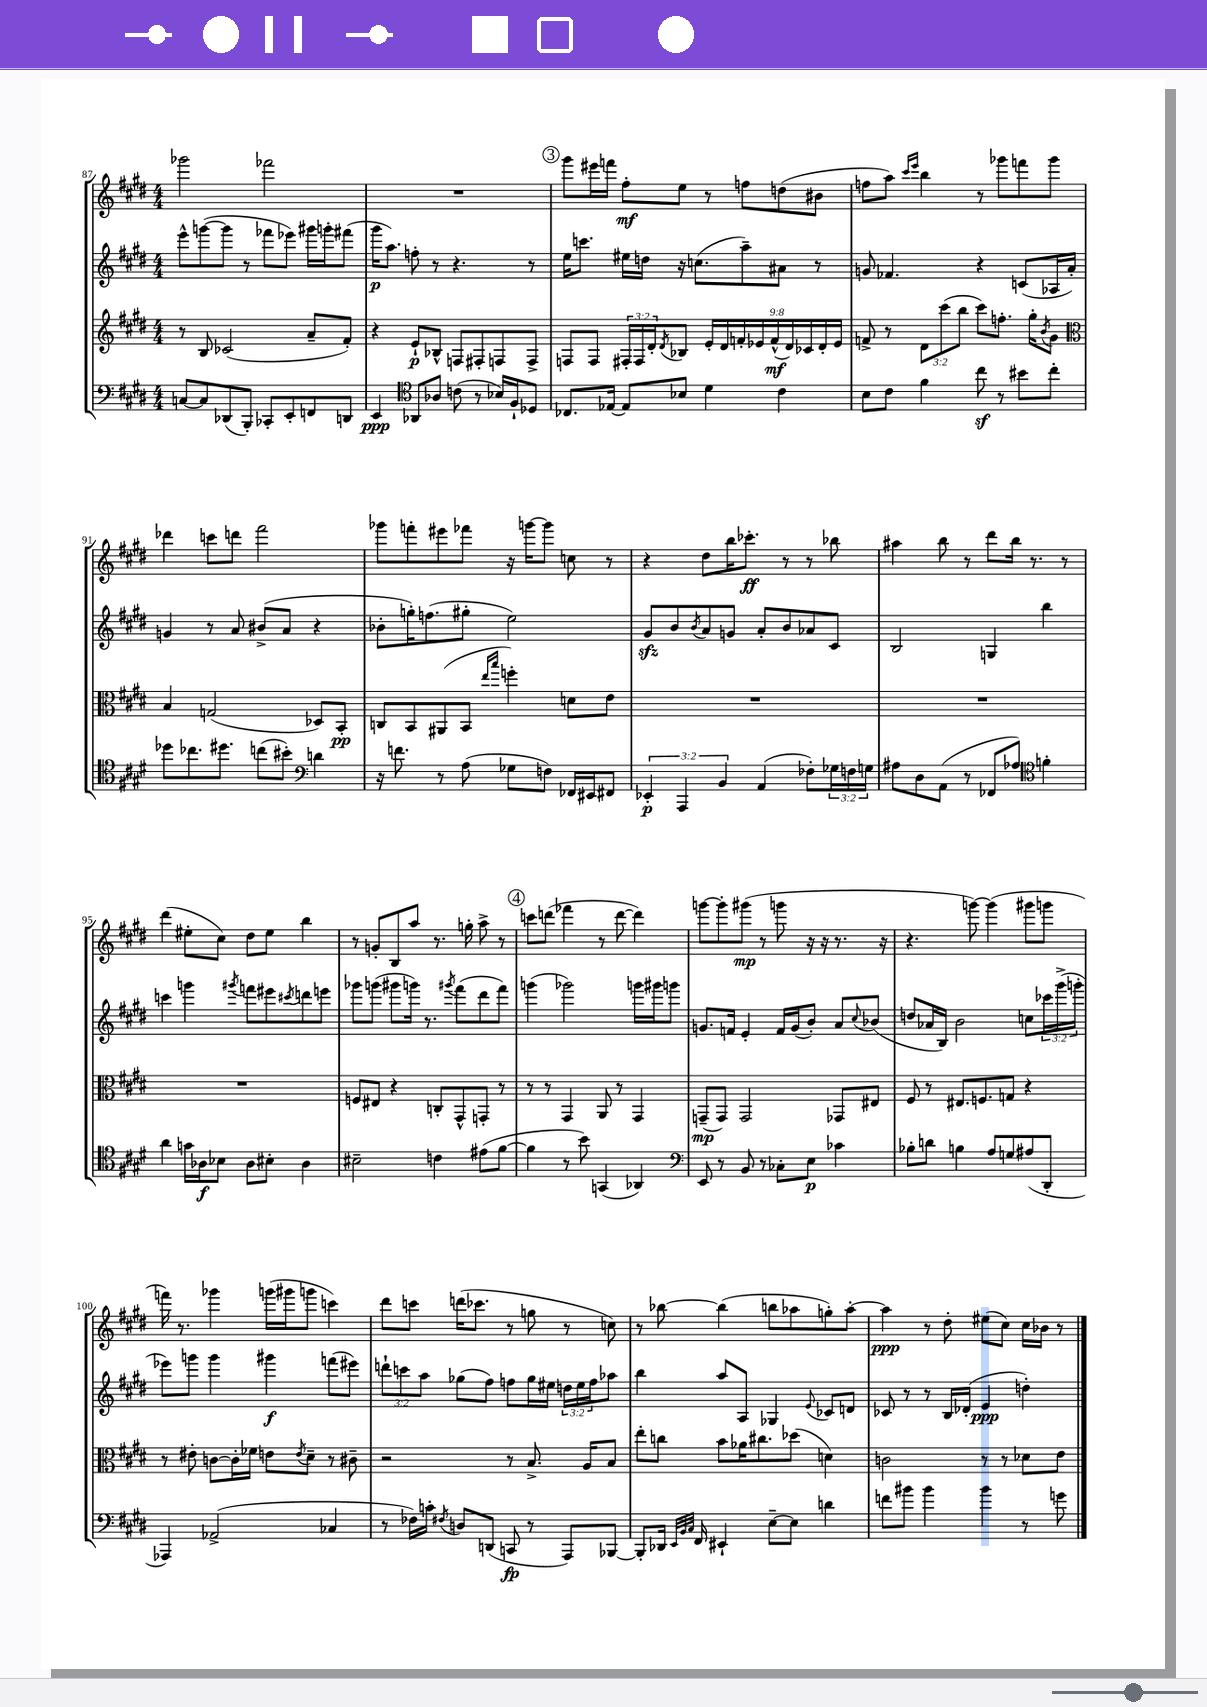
<<
\new StaffGroup <<
\new Staff = "s0" {
    \clef treble \key e \major \numericTimeSignature \time 4/4
    ges'''2 fes'''2 |
    R1 |
    \mark \markup { \circle "3" } gis'''8 eis'''16 f'''16 fis''8-.\mf e''8 r8 f''8 d''8( bis'8 |
    f''8 a''8) \grace { cis'''16 e'''16 } b''4 r8 ges'''8 f'''8 ges'''8 |
    des'''4 c'''8 d'''8 fis'''2 |
    ges'''8 f'''8-. eis'''8 fes'''8 r16 g'''16~ g'''8 c''8 r8 |
    r4 dis''8 b''16 ces'''8.-.\ff r8 r8 bes''8 |
    ais''4 b''8 r8 dis'''8 b''16 r8. r8 |
    dis'''4( eis''8-. cis''8) dis''8 eis''8 b''4 |
    r8 g'8-. b8 a''8 r8. g''16-. a''8-> r8 |
    \mark \markup { \circle "4" } c'''8 d'''8( fes'''4 r8 d'''8~ d'''4) |
    g'''8~ g'''8-. gis'''8\mp( r8 g'''8 r16 r16 r8. r16 |
    r4. g'''8~) g'''4( gis'''8 g'''8 |
    f'''16) r8. ges'''4 g'''16( gis'''16 g'''8 c'''4) |
    dis'''8 c'''8 d'''16( ces'''8. r8 g''8 r8 c''8) |
    r8 bes''8~ bes''4( b''8 aes''8 g''8-.) aes''8~-. |
    aes''4\ppp r8 dis''8-. eis''8( cis''8) cis''16 bes'16 r8 \bar "|." |
}
\new Staff = "s1" {
    \clef treble \key e \major \numericTimeSignature \time 4/4 \override Staff.TupletNumber.text = #tuplet-number::calc-fraction-text
    e'''8-^ g'''8~( g'''8 r8 fes'''8 ees'''8) gis'''16 g'''16-. fis'''8( |
    gis'''16\p a''8.) f''8-. r8 r4. r8 |
    \mark \markup { \circle "3" } e''16 c'''8. eis''16 d''16 r16 c''8.( a''8--) ais'8 r8 |
    g'8 fes'4. r4 c'8( aes16 a'16-.) |
    g'4 r8 a'8 bis'8->( a'8 r4 |
    bes'8-. g''16-.) f''8.( gis''8-. e''2) |
    gis'8\sfz b'8 \acciaccatura { b'8 } a'8 g'8 a'8-. b'8 aes'8 cis'8 |
    b2 g4 b''4 |
    c'''4 g'''4 \acciaccatura { gis'''8 } f'''8 eis'''8 \acciaccatura { cis'''8 } d'''8 e'''8 |
    ges'''8 g'''8( gis'''8 g'''16) r8. \acciaccatura { gis'''8 } fis'''8( dis'''8 fis'''8) |
    \mark \markup { \circle "4" } g'''4( ges'''2) g'''16 gis'''16 g'''8 |
    g'8. f'16 e'4-. f'16 g'16( b'8-.) a'8 \appoggiatura { cis''8 } bes'8( |
    d''8 aes'16 b16) b'2 c''8 \tuplet 3/2 { ces'''16 gis'''16->( g'''16-. } |
    ees'''8) g'''8 g'''4 gis'''4\f f'''8( eis'''8) |
    \tuplet 3/2 { d'''8-! c'''8 a''8 } ges''8( fis''8) f''8 ges''16 eis''16 \tuplet 3/2 { d''16 eis''16 f''16 } aes''8 |
    b''4 a''8 a8 ges4 \appoggiatura { e'8 } ces'8 d'8 |
    ces'8 r8 r8 b16 des'16-.( e'4\ppp d''4-.) \bar "|." |
}
\new Staff = "s2" {
    \clef treble \key e \major \numericTimeSignature \time 4/4 \override Staff.TupletNumber.text = #tuplet-number::calc-fraction-text
    r8 b8 ces'2( a'8-- fis'8-.) |
    r4 e'8-!\p bes8-^ f8 fis8-. f8 f8-> |
    \mark \markup { \circle "3" } f8 f8 \tuplet 3/2 { fis16-. fis16 dis'16-. } \acciaccatura { dis'8 } bes8 \tuplet 9/8 { e'16-. dis'16 f'16-. ees'16 f'16-^\mf( dis'16) ces'16 dis'16-. ees'16 } |
    f'8-> r8 \tuplet 3/2 { dis'8 cis'''8( b''8 } cis'''8) f''8.-. gis''16-. \acciaccatura { b'8 } gis'8 |
    \clef alto b4 g2( des8) b,8-.\pp |
    c8 b,8 ais,8( b,8 \grace { e''16 b''16 } f''4-.) d'8 e'8 |
    R1 |
    R1 |
    R1 |
    f8 eis8 r4 c8-. gis,8-^ g,8-. r8 |
    \mark \markup { \circle "4" } r8 r8 gis,4 a,8 r8 gis,4 |
    g,8--\mp( g,8) g,2 ges,8 eis8 |
    fis8 r8 eis8. f8. g8 r4 |
    r8 eis'8-. c'8~ c'16-. fes'16 e'8 \acciaccatura { e'8 } dis'8-- r8 cis'8-- |
    r2 r8 b8.-> a16 b8 |
    e''8-. c''8 b'8 aes'16 cis''8. des''8( d'4) |
    c'2 r8 r8 des'8 e'8 \bar "|." |
}
\new Staff = "s3" {
    \clef bass \key e \major \numericTimeSignature \time 4/4 \override Staff.TupletNumber.text = #tuplet-number::calc-fraction-text
    c8~ c8 des,8( b,,8-.) ces,8-. e,8-. f,8 d,8 |
    e,4\ppp \clef tenor aes,8 aes8 c'8( r8 bes16) fis16-! des8 |
    \mark \markup { \circle "3" } ces8. ees16~ ees8 bes8 dis'4 cis'4 |
    b8 cis'8 fis'4 cis''8\sf r8 bis'8 cis''8-. |
    des''8 ces''8. dis''8. c''8( bis'8-.) \clef bass d'4 |
    r16 f'8. r8 a8( ges8 f8) fes,16 eis,16 fis,8 |
    \tuplet 3/2 { ees,4-.\p a,,4 b,4 } a,4( fes8-.) \tuplet 3/2 { ges16 f16 g16 } |
    ais8 dis8 a,8( r8 fes,8 aes8) \clef tenor f'4-. |
    a'4 g'16 aes16\f bes8 aes8 bis8-. aes4 |
    bis2-- c'4 eis'8( fis'8~ |
    \mark \markup { \circle "4" } fis'4 r8 b'8) g,4( aes,4) |
    \clef bass e,8 r8 b,8 r8 ces8-. e8\p ces'4 |
    bes8-. d'8 b4 a8 g8 ais8( dis,8-. |
    aes,,4) aes,2->( ces4 |
    r8 fes16) c'16-. \acciaccatura { fis8 } d8 d,8( c,8\fp r8 a,,8) bes,,8~ |
    bes,,8-. des,16 \grace { e,32 b,32 cis32 } fis,16 eis,4-! e8~-- e8 d'4 |
    f'8 bis'8 bis'4 bis'4 r8 g'8 \bar "|." |
}
>>
>>
\layout { \context { \Score currentBarNumber = #87 } }
